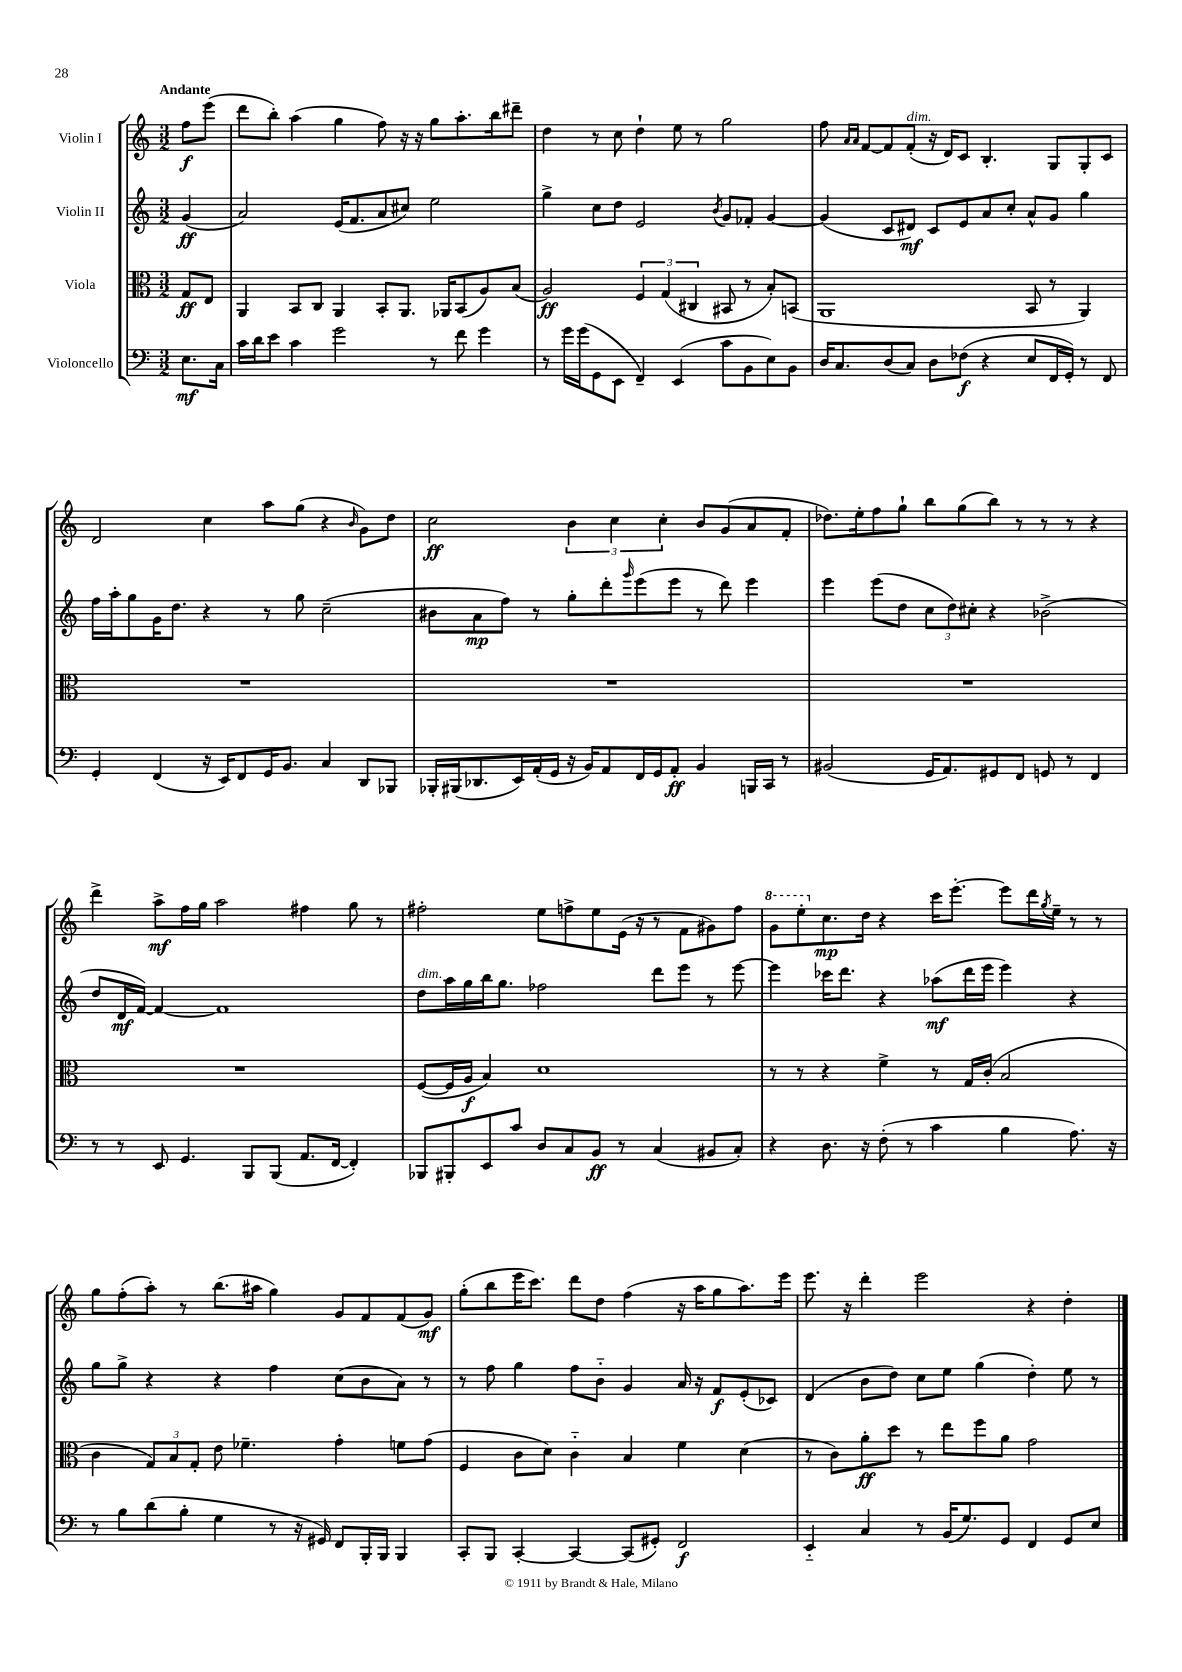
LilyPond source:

<<
\new StaffGroup <<
\new Staff = "s0" \with { instrumentName = "Violin I" } {
    \clef treble \key c \major \numericTimeSignature \time 3/2 \partial 4 \tempo "Andante"
    f''8\f e'''8( |
    d'''8 b''8-.) a''4( g''4 f''8) r16 r16 g''8 a''8.-. b''16 dis'''8-- |
    d''4 r8 c''8 d''4-! e''8 r8 g''2 |
    f''8 \grace { a'16 a'16 } f'8~ f'8 f'8-.^\markup { \italic "dim." }( r16 d'16) c'8 b4.-. g8 g8-. c'8 |
    d'2 c''4 a''8 g''8( r4 \grace { b'16 } g'8) d''8 |
    c''2\ff \tuplet 3/2 { b'4 c''4 c''4-. } b'8 g'8( a'8 f'8-. |
    des''8.) e''16-. f''8 g''8-! b''8 g''8( b''8) r8 r8 r8 r4 |
    d'''4-> a''8->\mf f''16 g''16 a''2 fis''4 g''8 r8 |
    fis''2-. e''8 f''8-> e''8 e'16( r16 r8 f'8 gis'8) f''8 |
    \ottava #1 g''8 e'''8-. \ottava #0 c''8.\mp d''16 r4 c'''16 e'''8.~-. e'''8 d'''16 \acciaccatura { g''8 } e''16-- r8 r8 |
    g''8 f''8-.( a''8-.) r8 b''8.( ais''16 g''4) g'8 f'8 f'8( g'8\mf) |
    g''8-.( b''8 e'''16 c'''8.) d'''8 d''8 f''4( r16 a''16 g''8 a''8.) e'''16 |
    e'''8. r16 d'''4-. e'''2 r4 d''4-. \bar "|." |
}
\new Staff = "s1" \with { instrumentName = "Violin II" } {
    \clef treble \key c \major \numericTimeSignature \time 3/2 \partial 4
    g'4\ff( |
    a'2) e'16( f'8. a'8 cis''8) e''2 |
    g''4-> c''8 d''8 e'2 \acciaccatura { b'8 } g'8 fes'8-. g'4~ |
    g'4( c'8 dis'8\mf) c'8 e'8 a'8 c''8-. a'8-^ g'8 g''4 |
    f''16 a''16-. g''8 g'16 d''8. r4 r8 g''8 c''2--( |
    bis'8 a'8\mp f''8) r8 g''8-. d'''8-. \grace { g'''16 } e'''8( e'''8 r8 d'''8) e'''4 |
    e'''4 e'''8( d''8 \tuplet 3/2 { c''8 d''8) cis''8-. } r4 bes'2->( |
    d''8 d'16\mf f'16~) f'4~ f'1 |
    d''8^\markup { \italic "dim." } a''16 g''16 b''16 g''8. fes''2 d'''8 e'''8 r8 e'''8~ |
    e'''4 ces'''16 d'''8. r4 aes''8\mf( d'''16 e'''16 e'''4) r4 |
    g''8 g''8-> r4 r4 f''4 c''8( b'8 a'8) r8 |
    r8 f''8 g''4 f''8 b'8-_ g'4 a'16 r16 f'8\f e'8-.( ces'8) |
    d'4( b'8 d''8) c''8 e''8 g''4( d''4-.) e''8 r8 \bar "|." |
}
\new Staff = "s2" \with { instrumentName = "Viola" } {
    \clef alto \key c \major \numericTimeSignature \time 3/2 \partial 4
    g8\ff e8 |
    a,4 b,8 c8 a,4 b,8-. a,8. aes,16 b,8( a8) b8( |
    a2\ff) \tuplet 3/2 { f4 g4( cis4 } bis,8 r8 b8-.) b,8( |
    a,1 b,8 r8 a,4) |
    R1. |
    R1. |
    R1. |
    R1. |
    f8~( f16 a16\f b4) d'1 |
    r8 r8 r4 f'4-> r8 g16 c'16-.( b2 |
    c'4 \tuplet 3/2 { g8) b8 g8-. } e'8 fes'4.-- g'4-. f'8 g'8( |
    f4 c'8 d'8) c'4-_ b4 f'4 d'4( |
    r8 c'8) a'8-.\ff d''8 r8 e''8 f''8 a'8 g'2 \bar "|." |
}
\new Staff = "s3" \with { instrumentName = "Violoncello" } {
    \clef bass \key c \major \numericTimeSignature \time 3/2 \partial 4
    e8.\mf c16 |
    c'16 d'16 e'8 c'4 g'2 r8 f'8 g'4 |
    r8 g'16 g'16( g,8 e,8 f,4--) e,4( c'8 b,8 e8) b,8 |
    d16 c8. d8( c8) d8 fes8\f( r4 e8 f,16 g,16-.) r8 f,8 |
    g,4-. f,4( r16 e,16) f,8 g,16 b,8. c4 d,8 bes,,8 |
    bes,,16-. bis,,16( des,8. e,16) a,16-.( g,16 r16 b,16) a,8 f,16 g,16 a,8-.\ff b,4 b,,16 c,16 r8 |
    bis,2( g,16 a,8.) gis,8 f,8 g,8 r8 f,4 |
    r8 r8 e,8 g,4. b,,8 b,,8( a,8. f,16~ f,4-.) |
    bes,,8 bis,,8-. e,8 c'8 d8 c8 b,8\ff r8 c4( bis,8 c8-.) |
    r4 d8. r16 f8-.( r8 c'4 b4 a8.) r16 |
    r8 b8 d'8( b8-. g4 r8 r16 gis,16) f,8 b,,16-. b,,16 b,,4 |
    c,8-. b,,8 c,4~-. c,4~ c,8( gis,8-.) f,2\f |
    e,4-_ c4 r8 b,16( g8.) g,8 f,4 g,8 e8 \bar "|." |
}
>>
>>
\layout { \context { \Score \remove "Bar_number_engraver" } }
